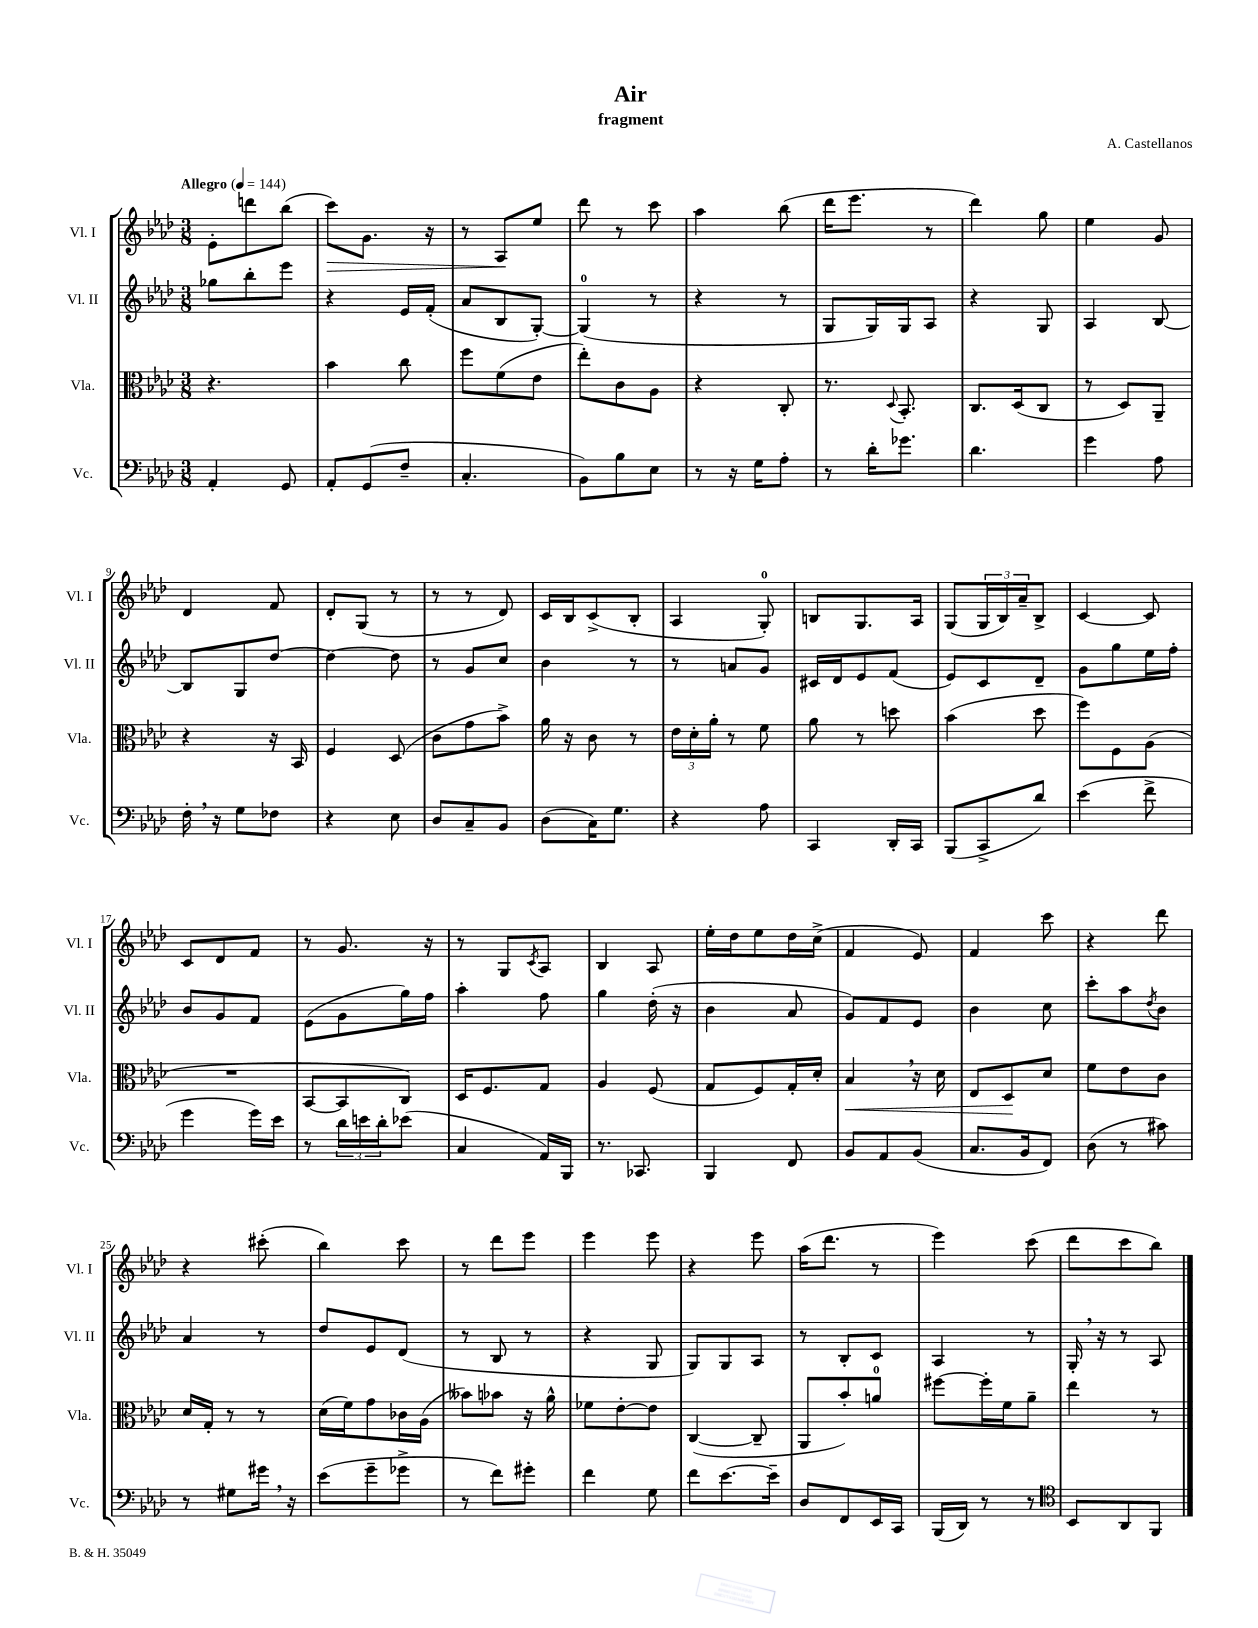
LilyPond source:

\header { title = "Air" composer = "A. Castellanos" subtitle = "fragment" }
<<
\new StaffGroup <<
\new Staff = "s0" \with { instrumentName = "Vl. I" shortInstrumentName = "Vl. I" } {
    \clef treble \key aes \major \numericTimeSignature \time 3/8 \tempo "Allegro" 4 = 144
    ees'8-. d'''8 bes''8( |
    c'''8\>) g'8. r16 |
    r8 aes8\! ees''8 |
    des'''8 r8 c'''8 |
    aes''4 bes''8( |
    des'''16 ees'''8. r8 |
    des'''4) g''8 |
    ees''4 g'8 |
    des'4 f'8 |
    des'8-. g8( r8 |
    r8 r8 des'8) |
    c'16 bes16 c'8->( bes8-. |
    aes4 g8-0-.) |
    b8 g8. aes16 |
    g8( \tuplet 3/2 { g16 bes16) aes'16-- } bes8-> |
    c'4~ c'8 |
    c'8 des'8 f'8 |
    r8 g'8. r16 |
    r8 g8 \acciaccatura { c'8 } aes8 |
    bes4 aes8 |
    ees''16-. des''16 ees''8 des''16 c''16->( |
    f'4 ees'8) |
    f'4 c'''8 |
    r4 des'''8 |
    r4 cis'''8-.( |
    bes''4) c'''8 |
    r8 des'''8 ees'''8 |
    ees'''4 ees'''8 |
    r4 ees'''8 |
    aes''16( des'''8. r8 |
    ees'''4) c'''8( |
    des'''8 c'''8 bes''8) \bar "|." |
}
\new Staff = "s1" \with { instrumentName = "Vl. II" shortInstrumentName = "Vl. II" } {
    \clef treble \key aes \major \numericTimeSignature \time 3/8
    ges''8 bes''8-. ees'''8 |
    r4 ees'16 f'16-.( |
    aes'8 bes8 g8~-.) |
    g4-0( r8 |
    r4 r8 |
    g8 g16) g16 aes8 |
    r4 g8 |
    aes4 bes8~ |
    bes8 g8 des''8~ |
    des''4~ des''8 |
    r8 g'8 c''8 |
    bes'4 r8 |
    r8 a'8 g'8 |
    cis'16 des'16 ees'8 f'8( |
    ees'8) c'8 des'8-- |
    g'8 g''8 ees''16 f''16-. |
    bes'8 g'8 f'8 |
    ees'8( g'8 g''16) f''16 |
    aes''4-. f''8 |
    g''4 des''16-.( r16 |
    bes'4 aes'8 |
    g'8) f'8 ees'8 |
    bes'4 c''8 |
    c'''8-. aes''8 \acciaccatura { des''8 } bes'8 |
    aes'4 r8 |
    des''8 ees'8 des'8( |
    r8 bes8 r8 |
    r4 g8 |
    g8) g8 aes8 |
    r8 bes8-. c'8 |
    aes4 r8 |
    g16-. \breathe r16 r8 aes8 \bar "|." |
}
\new Staff = "s2" \with { instrumentName = "Vla." shortInstrumentName = "Vla." } {
    \clef alto \key aes \major \numericTimeSignature \time 3/8
    r4. |
    bes'4 c''8 |
    f''8 f'8( ees'8 |
    ees''8-.) c'8 aes8 |
    r4 c8-. |
    r8. \appoggiatura { des8 } bes,8.-. |
    c8. des16( c8 |
    r8 des8) aes,8-- |
    r4 r16 bes,16 |
    f4 des8( |
    c'8 g'8 bes'8->) |
    aes'16 r16 c'8 r8 |
    \tuplet 3/2 { ees'16 des'16-. aes'16-. } r8 f'8 |
    aes'8 r8 d''8 |
    bes'4( des''8 |
    f''8) f8 aes8( |
    R4. |
    bes,8~ bes,8 c8) |
    des16 f8. g8 |
    aes4 f8( |
    g8 f8) g16-. des'16-. |
    bes4\< \breathe r16 des'16 |
    ees8 des8\! des'8 |
    f'8 ees'8 c'8 |
    des'16 g16-. r8 r8 |
    des'16( f'16) g'8 ces'16 aes16( |
    beses'8) bes'8 r16 aes'16-^ |
    fes'8 ees'8~-. ees'8 |
    c4~( c8-- |
    aes,8 bes'8-.) a'8-0 |
    fis''8~ fis''16-. f'16 aes'8-- |
    ees''4 r8 \bar "|." |
}
\new Staff = "s3" \with { instrumentName = "Vc." shortInstrumentName = "Vc." } {
    \clef bass \key aes \major \numericTimeSignature \time 3/8
    aes,4-. g,8 |
    aes,8-. g,8( f8-- |
    c4.-. |
    bes,8) bes8 ees8 |
    r8 r16 g16 aes8-. |
    r8 des'16-. ges'8. |
    des'4. |
    g'4 aes8 |
    f16-. \breathe r16 g8 fes8 |
    r4 ees8 |
    des8 c8-- bes,8 |
    des8( c16) g8. |
    r4 aes8 |
    c,4 des,16-. c,16 |
    bes,,8( c,8-> des'8) |
    ees'4( f'8-> |
    g'4 g'16) ees'16 |
    r8 \tuplet 3/2 { des'16 e'16 des'16-. } ees'8( |
    c4 aes,16) bes,,16 |
    r8. ces,8. |
    bes,,4 f,8 |
    bes,8 aes,8 bes,8( |
    c8. bes,16 f,8) |
    des8( r8 cis'8) |
    r8 gis8 gis'16 \breathe r16 |
    ees'8( g'8-- ges'8-> |
    r8 f'8) gis'8-. |
    f'4 g8 |
    f'8 ees'8.~ ees'16-- |
    des8 f,8 ees,16 c,16 |
    bes,,16( des,16) r8 r8 |
    \clef tenor bes,8 aes,8 f,8 \bar "|." |
}
>>
>>
